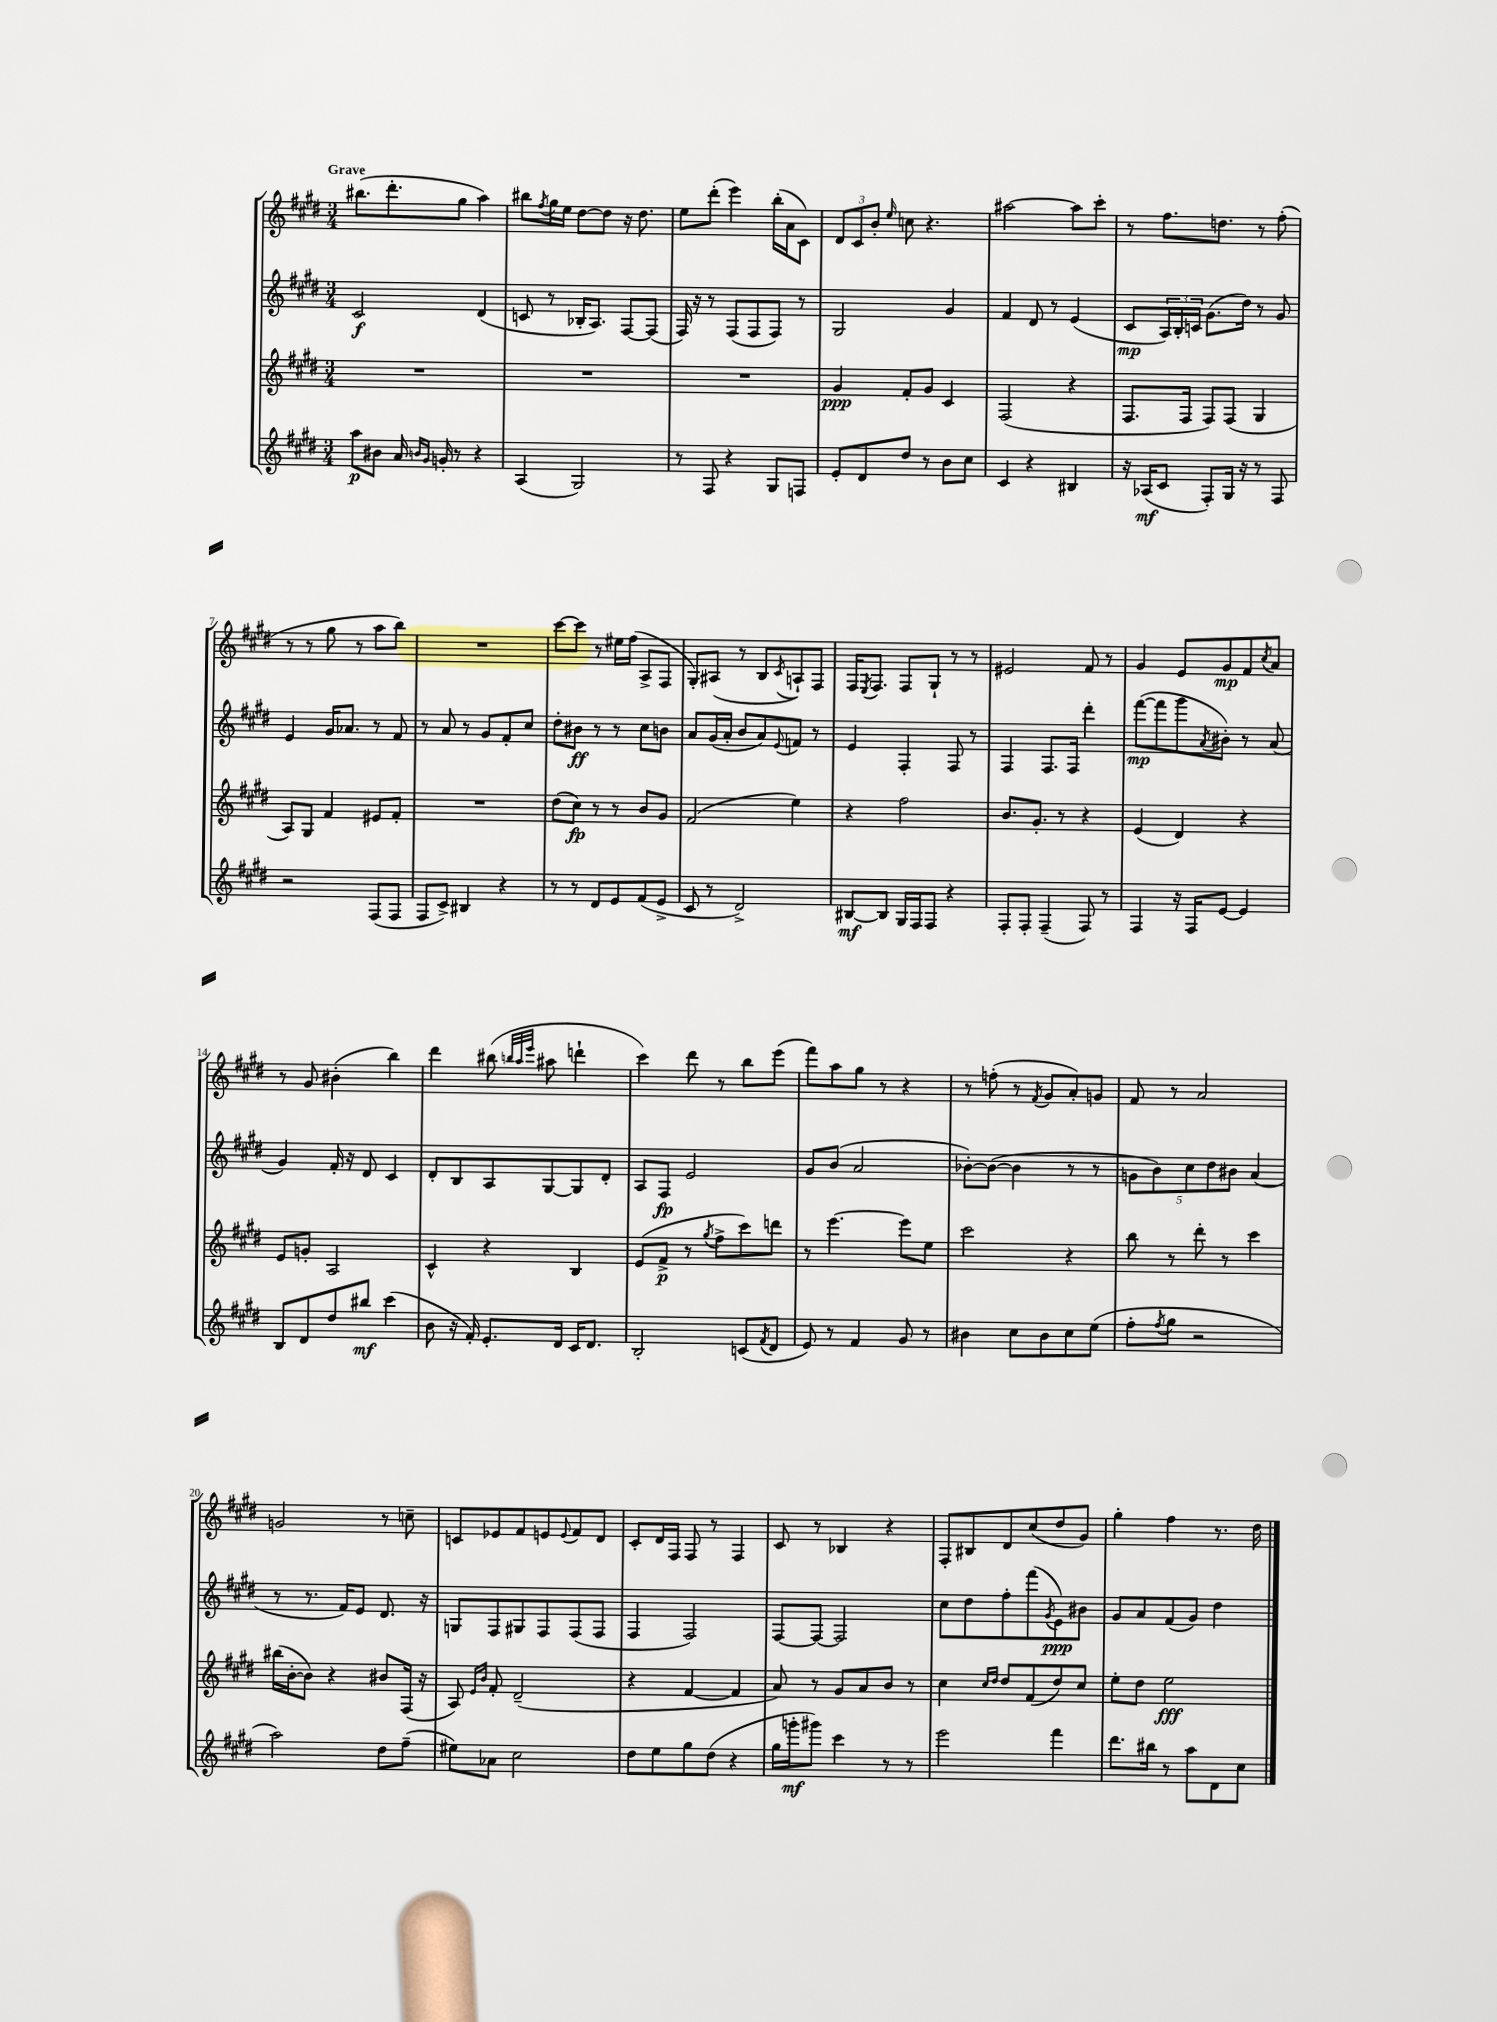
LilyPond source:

<<
\new StaffGroup <<
\new Staff = "s0" {
    \clef treble \key e \major \numericTimeSignature \time 3/4 \tempo "Grave"
    bis''8.( dis'''8.-. gis''8 a''4) |
    bis''8 \acciaccatura { fis''8 } gis''16 e''16 dis''8~ dis''8 r16 dis''8. |
    e''8 dis'''8-.( e'''4) b''16-.( a'16 cis'8) |
    \tuplet 3/2 { dis'8 cis'8 b'8-. } \grace { e''16 } c''8 r4. |
    ais''2~ ais''8 cis'''8-. |
    r8 fis''8. d''8. r8 fis''8-.( |
    r8 r8 gis''8 r8 a''8 b''8) |
    R2. |
    cis'''8~ cis'''8 r8 eis''16 fis''16( a8-> fis8 |
    gis8-.) ais8( r8 b8 \acciaccatura { cis'8 } a8-!) fis8 |
    fis16 \acciaccatura { e8 } fis8. fis8 gis8-! r8 r8 |
    eis'2 fis'8 r8 |
    gis'4 e'8 gis'8\mp fis'8 \acciaccatura { cis''8 } a'8 |
    r8 gis'8 bis'4-.( b''4) |
    dis'''4 bis''8( \grace { b''32 a''32 e'''32 } ais''8 d'''4-! |
    cis'''4) dis'''8 r8 b''8 e'''8( |
    fis'''8) a''8 gis''8 r8 r4 |
    r8 f''8-.( r8 \acciaccatura { fis'8 } gis'8 a'8-.) g'8 |
    fis'8 r8 a'2 |
    g'2 r8 c''8-- |
    c'8 ees'8 fis'8 e'8 \appoggiatura { e'8 } fis'8 dis'8 |
    cis'8-. dis'16 fis16 fis8 r8 fis4 |
    cis'8 r8 bes4 r4 |
    fis8-. bis8 dis'8 cis''8( dis''8 gis'8) |
    gis''4-. fis''4 r8. dis''16 \bar "|." |
}
\new Staff = "s1" {
    \clef treble \key e \major \numericTimeSignature \time 3/4
    cis'2\f dis'4( |
    c'8 r8 bes16-. a8.) fis8~ fis8( |
    fis16) r16 r8 fis8( fis8 fis8) r8 |
    gis2 gis'4 |
    fis'4 dis'8 r8 e'4( |
    cis'8\mp \tuplet 3/2 { a16) b16-. c'16 } gis'8.( dis''16) r8 gis'8 |
    e'4 gis'16 aes'8. r8 fis'8 |
    r8 a'8 r8 gis'8 fis'8-. cis''8 |
    dis''8-. bis'8\ff r8 r8 cis''8 b'8 |
    a'8 gis'16( a'16-. b'8 a'8) \appoggiatura { e'8 } f'8 r8 |
    e'4 fis4-. fis8 r8 |
    fis4 fis8. fis16 dis'''4-. |
    fis'''8~\mp( fis'''8 gis'''8 \acciaccatura { a'8 } bis'8-.) r8 a'8( |
    gis'4) fis'16-. r16 dis'8 cis'4 |
    dis'8-. b8 a8 gis8~ gis8 dis'8-. |
    a8 fis8\fp e'2 |
    gis'8 b'8( a'2 |
    bes'8~-.) bes'8~( bes'4 r8 r8 |
    \tuplet 5/4 { g'8 b'8) cis''8 dis''8 bis'8 } a'4( |
    r8 r8. fis'16) e'8 dis'8. r16 |
    g8 fis8 gis8 fis8 fis8( fis8 |
    fis4 fis2) |
    fis8~ fis8~ fis2 |
    cis''8 dis''8 fis''8-. fis'''8( \acciaccatura { gis'8 } e'8\ppp) bis'8 |
    gis'8 a'8 fis'8( gis'8) dis''4 \bar "|." |
}
\new Staff = "s2" {
    \clef treble \key e \major \numericTimeSignature \time 3/4
    R2. |
    R2. |
    R2. |
    gis'4\ppp fis'8-. gis'8 cis'4 |
    fis2( r4 |
    fis8. fis16 fis8) fis8( gis4 |
    a8) gis8 fis'4 eis'8 fis'8-. |
    R2. |
    dis''8( cis''8\fp) r8 r8 b'8 gis'8 |
    fis'2( e''4) |
    r4 fis''2 |
    b'8. gis'8.-. r8 r4 |
    e'4( dis'4) r4 |
    e'8 g'8-. a2 |
    cis'4-^ r4 b4 |
    e'8( fis'8->\p r8 \acciaccatura { gis''8 } fis''8-> cis'''8) d'''8 |
    r8 e'''4.~ e'''8 e''8 |
    cis'''2 r4 |
    b''8 r8 dis'''8-. r8 cis'''4 |
    bis''16( b'16~-. b'8) r4 bis'8 fis16( r16 |
    a8) \grace { e'16 b'16 } fis'8-. dis'2--( |
    r4 fis'4~ fis'4 |
    a'8) r8 gis'8 a'8 b'8 r8 |
    cis''4 \grace { cis''16 dis''16 } dis''8 fis'8( dis''8) cis''8 |
    e''8-. dis''8 e''2\fff \bar "|." |
}
\new Staff = "s3" {
    \clef treble \key e \major \numericTimeSignature \time 3/4
    a''8\p bis'8 a'16 \grace { b'16 gis'16 } g'16-. r8 r4 |
    a4( gis2) |
    r8 fis8 r4 gis8 f8 |
    e'8-. dis'8 dis''8 r8 b'8 cis''8 |
    cis'4 r4 bis4 |
    r16 aes16\mf( cis'8 fis8-.) gis16 r16 r8 fis8 |
    r2 fis8( fis8 |
    fis8 cis'8->) bis4 r4 |
    r8 r8 dis'8 e'8 fis'8( e'8-> |
    cis'8 r8 dis'2->) |
    bis8~\mf bis8 gis16 fis16 fis8 r4 |
    fis8-. fis8-. fis4--( fis8) r8 |
    fis4 r16 fis16 e'8~ e'4 |
    b8 dis'8 dis''8 bis''8\mf cis'''4( |
    b'8 r16 fis'16-.) e'8.-. dis'16 cis'16 dis'8. |
    b2-. c'8( \acciaccatura { fis'8 } dis'8 |
    e'8) r8 fis'4 gis'8 r8 |
    bis'4 cis''8 bis'8 cis''8 e''8( |
    fis''8-. \acciaccatura { fis''8 } gis''8 r2 |
    a''2) dis''8 fis''8--( |
    eis''8) aes'8 cis''2 |
    dis''8 e''8 gis''8 dis''8( r4 |
    gis''16 g'''16-.\mf gis'''8) cis'''4 r8 r8 |
    e'''2 fis'''4 |
    dis'''8. bis''16 r8 a''8 dis'8 cis''8 \bar "|." |
}
>>
>>
